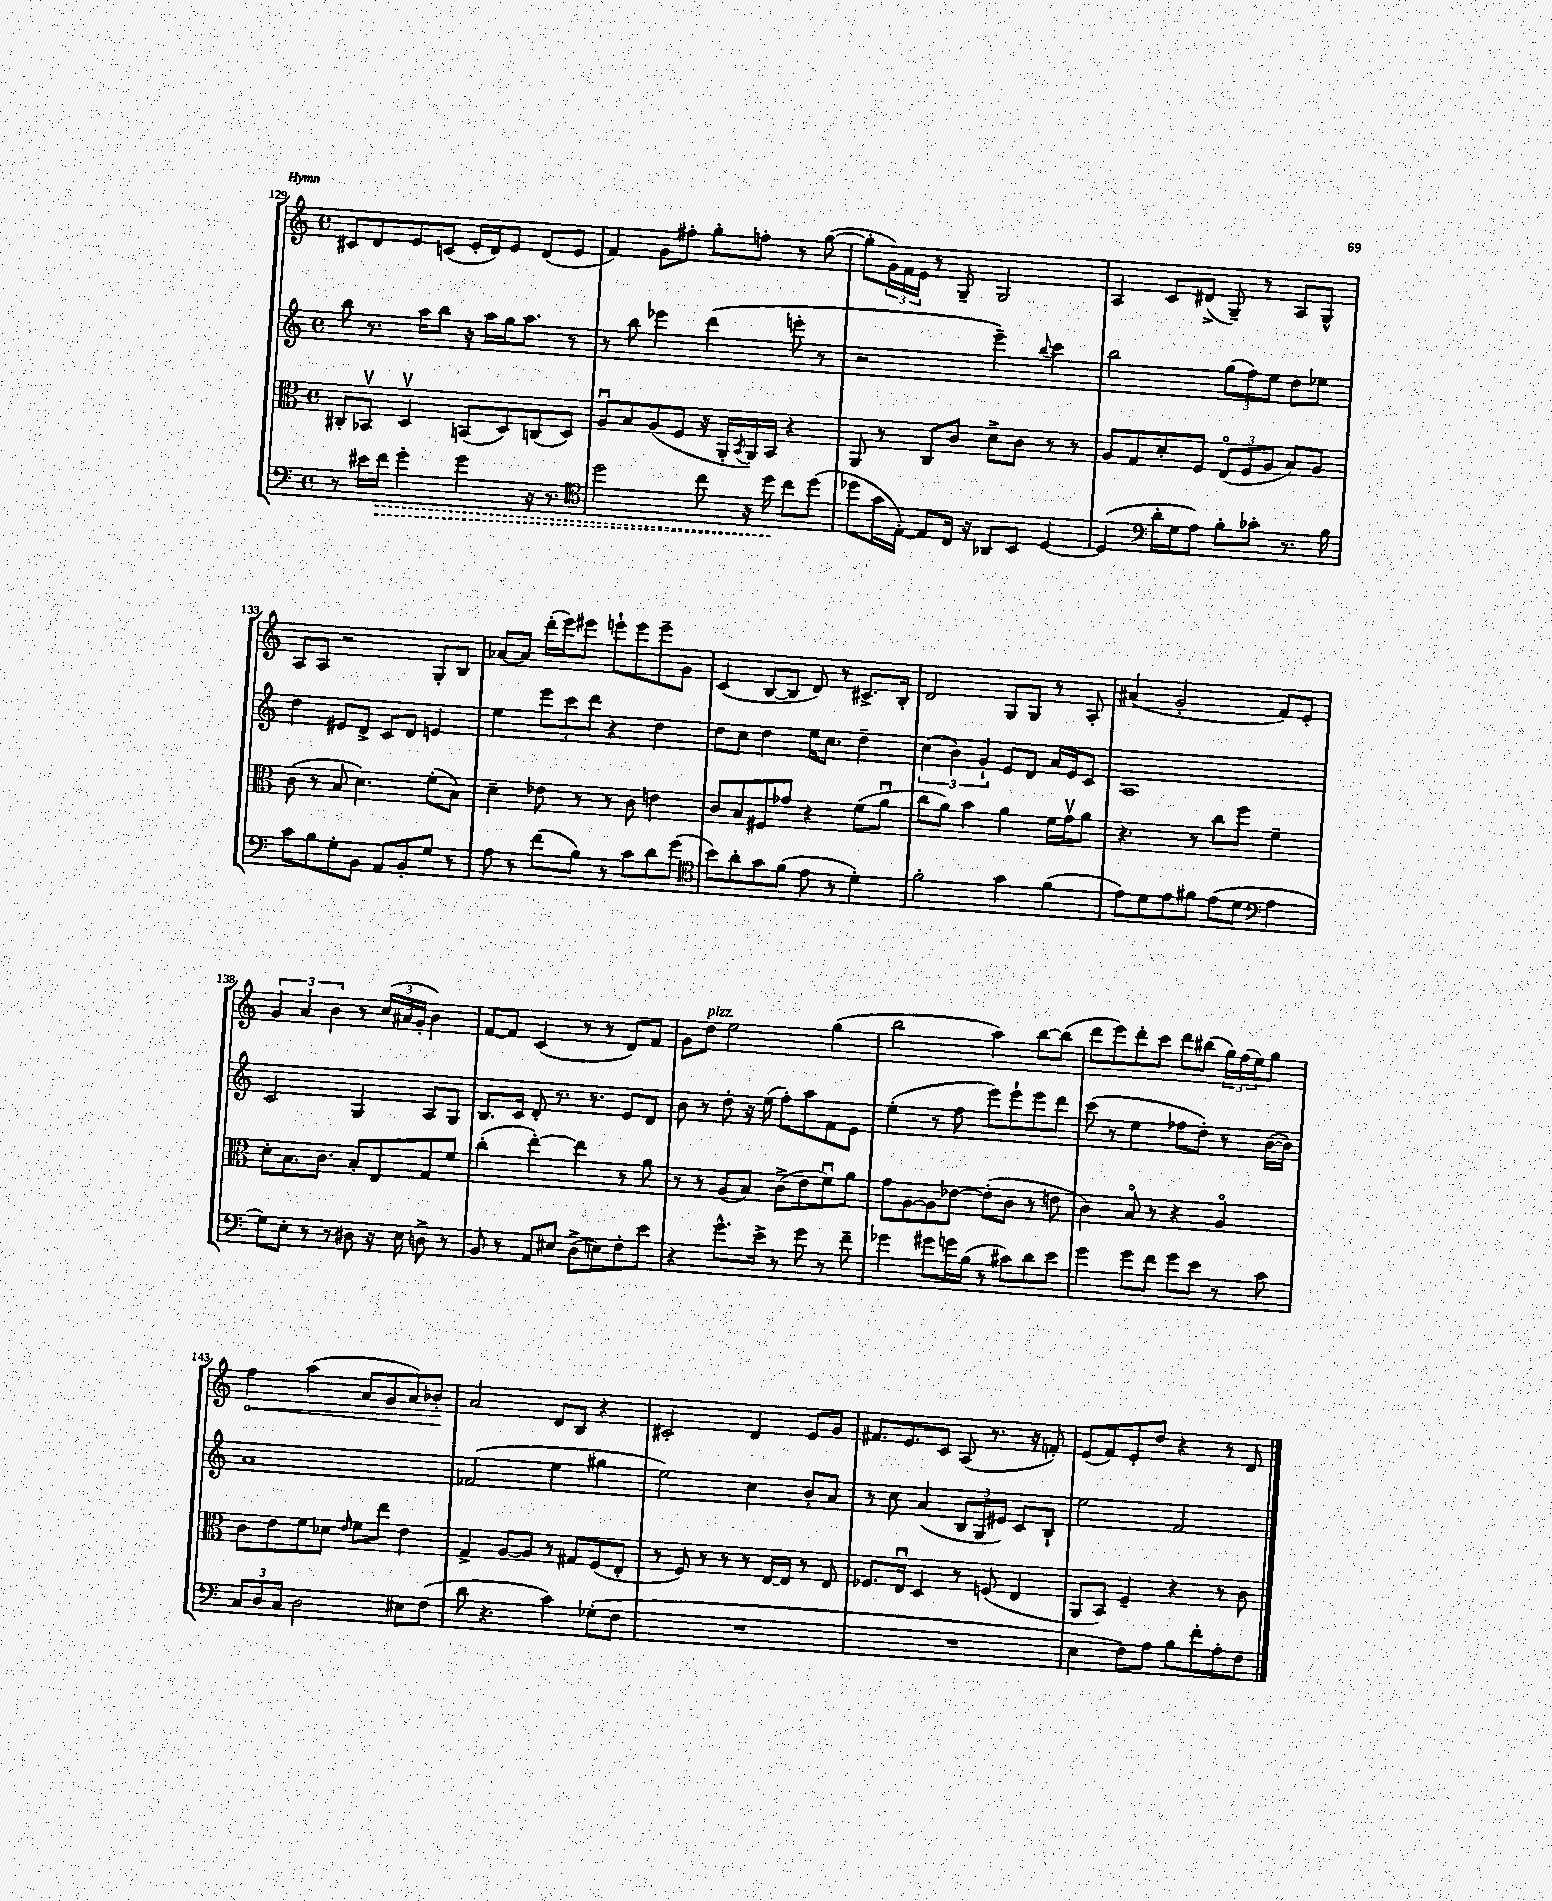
<<
\new StaffGroup <<
\new Staff = "s0" {
    \clef treble \key c \major \defaultTimeSignature \time 4/4
    cis'8 d'8 e'8 c'8( e'16-. d'16) e'8 d'8( e'8 |
    f'4) g'8 fis''8-. g''8-. f''8-. r8 g''8~( |
    g''8-. \tuplet 3/2 { g'16) f'16 e'16 } r8 g8-- g2 |
    a4 c'8 dis'8->( g8--) r8 a8 g8-^ |
    a8 a8 r2 g8-. b8 |
    aes'8~ aes'8 d'''16-.( e'''16) eis'''8 e'''8-! e'''8 e'''8-- g'8 |
    c'4( b8~ b8 d'8) r8 cis'8.-> b16-. |
    d'2 g8 g8 r8 a8-. |
    ais'4( g'2-. f'8) e'8-. |
    \tuplet 3/2 { g'4 a'4 b'4 } r8 \tuplet 3/2 { c''16( ais'16 g'16-. } b'4) |
    f'8~ f'8 c'4( r8 r8 d'8) f'8 |
    g'8 d''8^\markup { \italic "pizz." } e''2 g''4( |
    b''2 a''4) b''8~ b''8( |
    d'''8 e'''8) d'''8-. c'''8 d'''8 bis''8( \tuplet 3/2 { g''16) f''16( e''16) } g''8 |
    \once \override Hairpin.circled-tip = ##t f''4\< a''4( a'8 g'8 a'8) bes'8-.\! |
    a'2 d'8 b8 r4 |
    cis'2-. d'4 e'8 g'8 |
    fis'8. e'8. c'8 a8( r8. r16 f'8-.) |
    e'8( f'8) e'8-. d''8 r4 r8 d'8 \bar "|." |
}
\new Staff = "s1" {
    \clef treble \key c \major \defaultTimeSignature \time 4/4
    b''8 r8. a''16 b''8 r16 a''16 g''16 a''8. r8 |
    r8 b''8 ees'''4 d'''4( e'''8-. r8 |
    r2 e'''4--) \appoggiatura { b''8 } c'''4 |
    b''2 \tuplet 3/2 { g''8( f''8) e''8 } d''8 ees''8 |
    d''4 eis'8 d'8-> c'8 d'8 e'4 |
    e''4 \tuplet 3/2 { e'''8 c'''8 d'''8 } r4 d''4 |
    d''8 c''8 d''4 e''16 c''8. d''4-- |
    \tuplet 3/2 { c''4( b'4) g'4-! } e'8 d'8 a'16 e'16 c'8 |
    a1 |
    c'2 g4 a8 g8 |
    b8. c'16 d'8-. r8. r8. e'8 d'8 |
    b'8 r8 d''8-. r16 e''16( f''8-.) a''8 f'8 e'8 |
    e''4-.( r8 f''8 e'''8) e'''8-! e'''8 d'''8 |
    c'''8( r8 e''4 fes''8 d''8-.) r8 b'16~( b'16) |
    a'1 |
    fes'2( e''4 gis''4 |
    e''2) c''4 b'8-. a'8 |
    r8 c''8 a'4( \tuplet 3/2 { b8 g8 eis'8) } c'8 b8-! |
    e''2 f'2 \bar "|." |
}
\new Staff = "s2" {
    \clef alto \key c \major \defaultTimeSignature \time 4/4
    cis8-. bes,8\upbow d4\upbow b,8( d8) c8( d8) |
    a8\downbow b8 a8( f8 r16 a,16-. \acciaccatura { b,8 } a,16) b,16 r4 |
    a,8 r8 c8 c'8 d'8-> c'8 r8 r8 |
    a8 g8 d'8-. f8 \tuplet 3/2 { e8\flageolet( f8 a8 } b8) a8 |
    c'8( r8 b8 d'4.) f'8-.( b8) |
    d'4-- ees'8 r8 r8 c'8 e'4 |
    c'8 b8 fis8 ges'8 r4 f'8( a'8\downbow |
    c''8 a'8) b'4 a'4 f'16 g'16\upbow a'8 |
    r4. r8 c''8 f''8 f'4-- |
    d'8-. b8. c'8. b8-. e8 g8 f'8 |
    c''4-.( e''4~-.) e''4 r8 a'8 |
    r8 r8 a8( b8) c'8->( e'8 f'8\downbow) a'8 |
    g'8 a8~ a8 ees'8~ ees'8-.( c'8 r8 e'8 |
    c'4) b8\flageolet r8 r4 a4\flageolet |
    c'8 e'8 f'8 des'8 \grace { e'16 } f'8 e''8 e'4 |
    g4-> a8~ a8 r8 gis8 f8( e8-. |
    r8 f8) r8 r8 r8 e16~ e16 r8 e8 |
    fes8. e16\downbow d4 r8 f8( e4 |
    a,8 b,8) f4-- r4 r8 c'8 \bar "|." |
}
\new Staff = "s3" {
    \clef bass \key c \major \defaultTimeSignature \time 4/4
    r8 eis'16 \once \override Hairpin.style = #'dashed-line f'16\> g'4-. g'4 r16 r8. |
    \clef tenor d''2 c''8 r16 d''16\! c''8 d''8( |
    des''8 g'16 e16~-.) e8 c16 r16 aes,8 b,8 d4~ |
    d4( \clef bass d'16-. g16 a8) b8-. ces'8-. r8. b16 |
    c'8 b8 g8-. b,8 a,8 b,8-. g8 r8 |
    a8 r8 f'8( b8) r8 c'8 d'8 g'8( |
    \clef tenor b'8) a'8-. g'8 f'8( e'8 r8 d'4-.) |
    f'2-. g'4 f'4( |
    e'8) d'8 e'8 fis'8 e'8( d'8 \clef bass a4 |
    g8) e8-. r8 r8 dis8 r16 e16 d8-> r8 |
    b,8 r8 a,8 eis8 d8->( e8) f8-. e'8 |
    r4 g'8.-^ e'16-> r8 g'8 r8 f'8-- |
    ges'4 gis'8 g'16 b16( r8 cis'8) d'8 e'8 |
    g'4 g'8 f'8 g'8 e'8 r8 c'8 |
    \tuplet 3/2 { c8 d8 c8 } d2 eis8 f8( |
    d'8 r4. c'4) ges8-.( f8 |
    R1 |
    R1 |
    e4 f8) a8 b8 f'8-. a8-. f8 \bar "|." |
}
>>
>>
\layout { \context { \Score currentBarNumber = #129 } }
